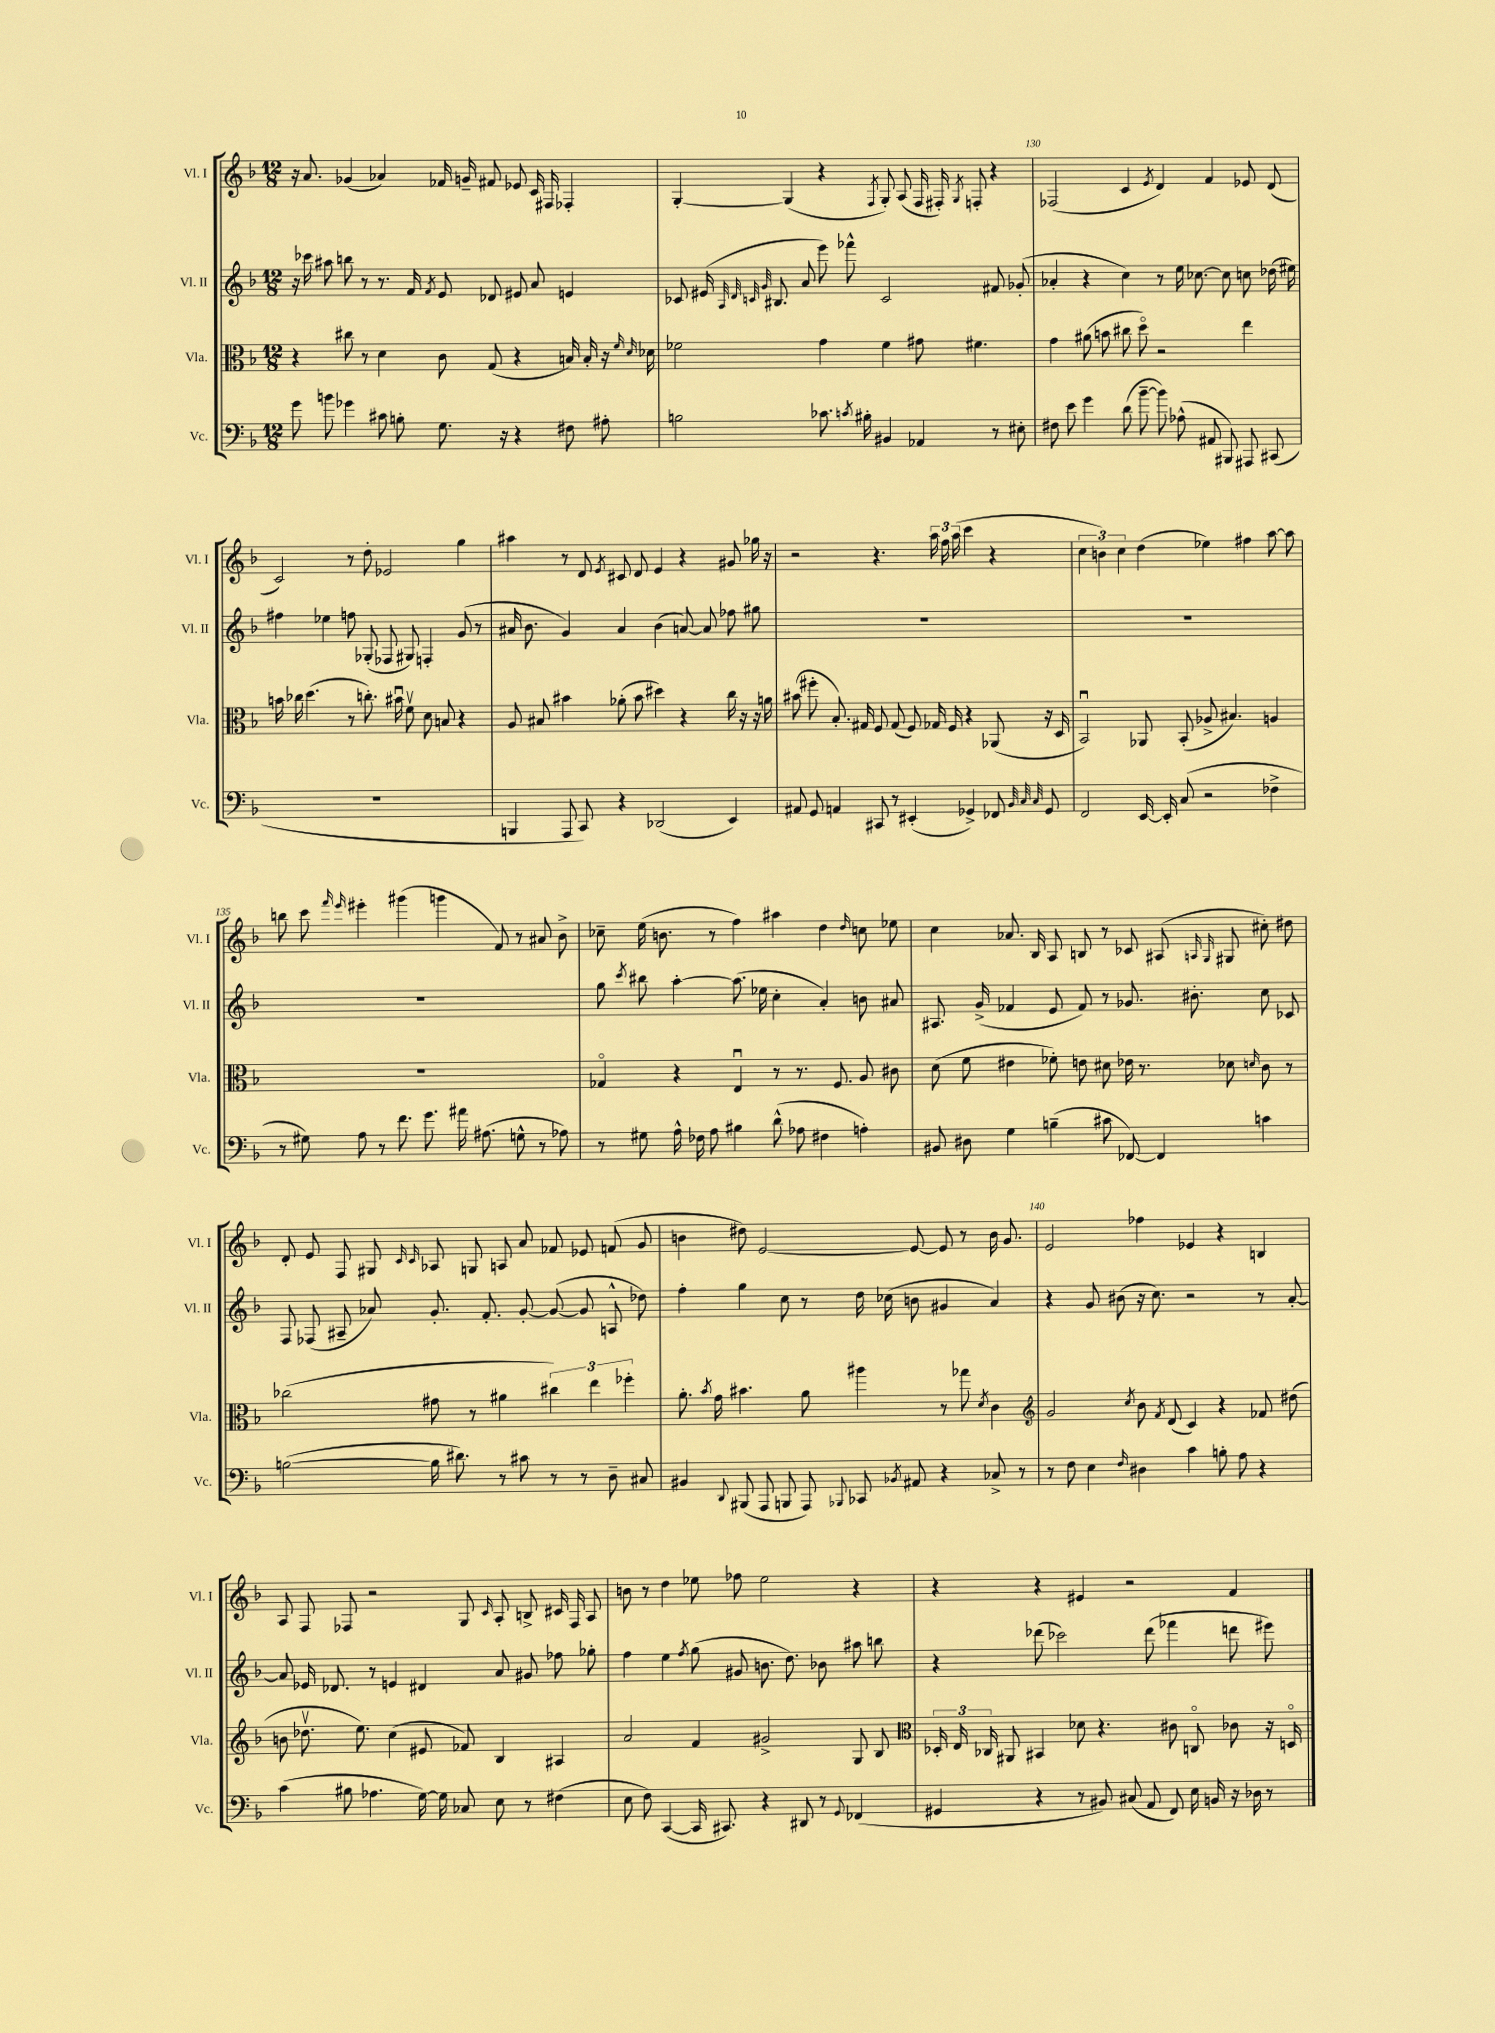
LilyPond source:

<<
\new StaffGroup <<
\new Staff = "s0" \with { instrumentName = "Vl. I" shortInstrumentName = "Vl. I" } {
    \clef treble \key f \major \numericTimeSignature \time 12/8
    \autoBeamOff r16 a'8. ges'4( aes'4) fes'16 g'16-- fis'8 ees'8 c'16 fis16 fes4-. |
    g4~-. g4( r4 \acciaccatura { f8 } g8-.) a8( f16 fis16-.) \acciaccatura { g8 } f8-. r4 |
    fes2( c'4 \acciaccatura { e'8 } d'4) f'4 ees'8 d'8( |
    c'2) r8 d''8-. ees'2 g''4 |
    ais''4 r8 d'8 \acciaccatura { e'8 } cis'8 d'8 e'4 r4 gis'8 ges''16 r16 |
    r2 r4. \tuplet 3/2 { a''16 f''16 a''16( } c'''4 r4 |
    \tuplet 3/2 { c''4 b'4) c''4 } d''4( ees''4) fis''4 a''8~ a''8 |
    b''8 c'''8 \grace { f'''16 e'''16 } eis'''4-. gis'''4( g'''4 f'8) r8 ais'8 bes'8-> |
    ces''8-- e''16( b'8. r8 f''4) ais''4 d''4 \grace { d''16 } c''8 ees''8 |
    c''4 aes'8. bes16 a8 b8 r8 ces'8 ais8( \grace { a16 g16 } gis8 cis''8-.) dis''8 |
    d'8-. e'8 f8 gis8 \grace { c'16 c'16 } aes8 g8 a8 a'8 fes'8 ees'8 f'8( g'8 |
    b'4 dis''8) e'2~ e'8~ e'8 r8 b'16 g'8. |
    e'2 fes''4 ees'4 r4 b4 |
    a8 f8 fes8 r2 g8 \grace { c'16 } a8-. b8-> cis'16 fes16 a8 |
    b'8 r8 d''4 ees''8 fes''8 ees''2 r4 |
    r4 r4 eis'4 r2 f'4 \bar "|." |
}
\new Staff = "s1" \with { instrumentName = "Vl. II" shortInstrumentName = "Vl. II" } {
    \clef treble \key f \major \numericTimeSignature \time 12/8
    \autoBeamOff r16 ces'''16 ais''8 b''8 r8 r8. f'16 \acciaccatura { f'8 } e'8 des'8 eis'8 a'8 e'4 |
    ces'8 eis'16( \grace { a32 d'32 c'32 g'32 } bis8. a'8 e'''8) fes'''8-^ c'2 fis'8 ges'8-.( |
    aes'4-. r4 c''4) r8 e''16 ces''8.~ ces''8 c''8 des''16( eis''16) |
    fis''4 ees''4 f''8 ges8-.( fes8 gis8) f4-. g'8( r8 |
    ais'16 bes'8. g'4) ais'4 bes'4( a'8~) a'8 fes''8 gis''8 |
    R1. |
    R1. |
    R1. |
    g''8 \acciaccatura { c'''8 } bis''8 a''4~-. a''8.( ees''16 c''4-. a'4-.) b'8 ais'8 |
    ais8. g'16->( fes'4 e'8 fes'8) r8 ges'8. bis'8.-. c''8 ces'8 |
    f8 fes8( ais8-- aes'8) g'8.-. f'8.-. g'8~-. g'8~( g'8 a8-^ des''8) |
    f''4-. g''4 c''8 r8 d''16 ces''16( b'8 gis'4 a'4) |
    r4 g'8 bis'8( r16 c''8.) r2 r8 a'8~-. |
    a'8 ees'16 des'8. r8 e'4 dis'4 a'8 gis'8 fes''8 ges''8-. |
    f''4 e''4 \acciaccatura { f''8 } g''8( gis'8 b'8. d''8.) bes'8 ais''8 b''8 |
    r4 des'''8( ces'''2) des'''8( fes'''4 d'''8 eis'''8) \bar "|." |
}
\new Staff = "s2" \with { instrumentName = "Vla." shortInstrumentName = "Vla." } {
    \clef alto \key f \major \numericTimeSignature \time 12/8
    \autoBeamOff r4 cis''8 r8 d'4 c'8 g8( r4 b16) b16-. r16 \grace { f'16 d'16 } des'16 |
    fes'2 g'4 fes'4 gis'8 fis'4. |
    g'4 ais'8( b'8 cis''8 d''8\flageolet) r2 e''4 |
    b'16 ces''16 d''4.( r8 c''8.-.) bis'16\downbow f'8\upbow d'8 b8 r4 |
    a8 bis8 bis'4 aes'8-.( bis'8 dis''4) r4 c''16 r16 r16 a'16 |
    bis'8( fis''8-. bes8.-.) gis16 f8 gis8( f8) ges16 f16 r4 aes,8( r16 d16 |
    bes,2\downbow) aes,8 bes,8-.( aes8-> bis4.) a4 |
    R1. |
    ges4\flageolet r4 e4\downbow r8 r8. f8. a8 cis'8 |
    d'8( f'8 eis'4 fes'8-.) e'8 dis'8 ees'16 r8. des'8 \grace { d'16 } c'8 r8 |
    ces''2( gis'8 r8 ais'4 \tuplet 3/2 { cis''4) e''4 fes''4-. } |
    a'8.-. \acciaccatura { bes'8 } g'16 bis'4. a'8 ais''4 r8 ges''8 \acciaccatura { d'8 } c'4 |
    \clef treble g'2 \acciaccatura { c''8 } bes'8 \acciaccatura { f'8 } d'8( c'4) r4 fes'8 dis''8( |
    b'8 des''8.\upbow e''8.) c''4( eis'8 fes'8) bes4 ais4 |
    a'2 f'4 gis'2-> g8 bes8 |
    \clef alto \tuplet 3/2 { des16-. e16 ces16 } ais,8 bis,4 des'8 r4. cis'8 c8\flageolet ces'8 r16 d16\flageolet \bar "|." |
}
\new Staff = "s3" \with { instrumentName = "Vc." shortInstrumentName = "Vc." } {
    \clef bass \key f \major \numericTimeSignature \time 12/8
    \autoBeamOff g'8 b'8 ges'4 cis'8 b8-. g8. r16 r4 fis8 ais8-. |
    b2 ces'8. \acciaccatura { c'8 } bis16-. bis,4 aes,4 r8 eis8-. |
    fis8 e'8 g'4 d'8( bes'8~-- bes'8) aes8-^( ais,8 bis,,8) ais,,8 cis,8( |
    R1. |
    b,,4 a,,8 c,8) r4 des,2( e,4) |
    ais,8 g,8 a,4 cis,8 r8 eis,4-.( ges,4->) fes,8 \grace { bes,32 c32 c32 } ges,8 |
    f,2 e,16~ e,16-. c8( r2 fes4-> |
    r8 gis8) a8 r8 f'8. g'8. ais'16 ais8.( g8-^ r8 aes8) |
    r8 gis8 a16-^ fes16 a8 bis4 d'8-^( aes8 fis4 a4-.) |
    bis,8 dis8 g4 b4--( cis'8 fes,8~) fes,4 c'4 |
    b2~( b16 dis'8.) r8 cis'8 r8 r8 d8-- cis8 |
    bis,4 \appoggiatura { d,8 } bis,,8( a,,8 b,,8 a,,8) \appoggiatura { bes,,8 } ces,8 \acciaccatura { bes,8 } ais,8 r4 ces8-> r8 |
    r8 f8 e4 \grace { f16 } dis4 c'4 b8-. a8 r4 |
    c'4( bis8 aes4. g16~) g16 ces8 e8 r8 fis4( |
    e8 f8) c,4~( c,16 cis,8.) r4 dis,8 r8 \appoggiatura { g,8 } fes,4( |
    gis,4 r4 r8 bis,8) cis8( a,8 f,8) e16 b,16 r16 des16 r8 \bar "|." |
}
>>
>>
\layout { \context { \Score currentBarNumber = #128 \override BarNumber.break-visibility = ##(#f #t #t) barNumberVisibility = #(every-nth-bar-number-visible 5) } }
